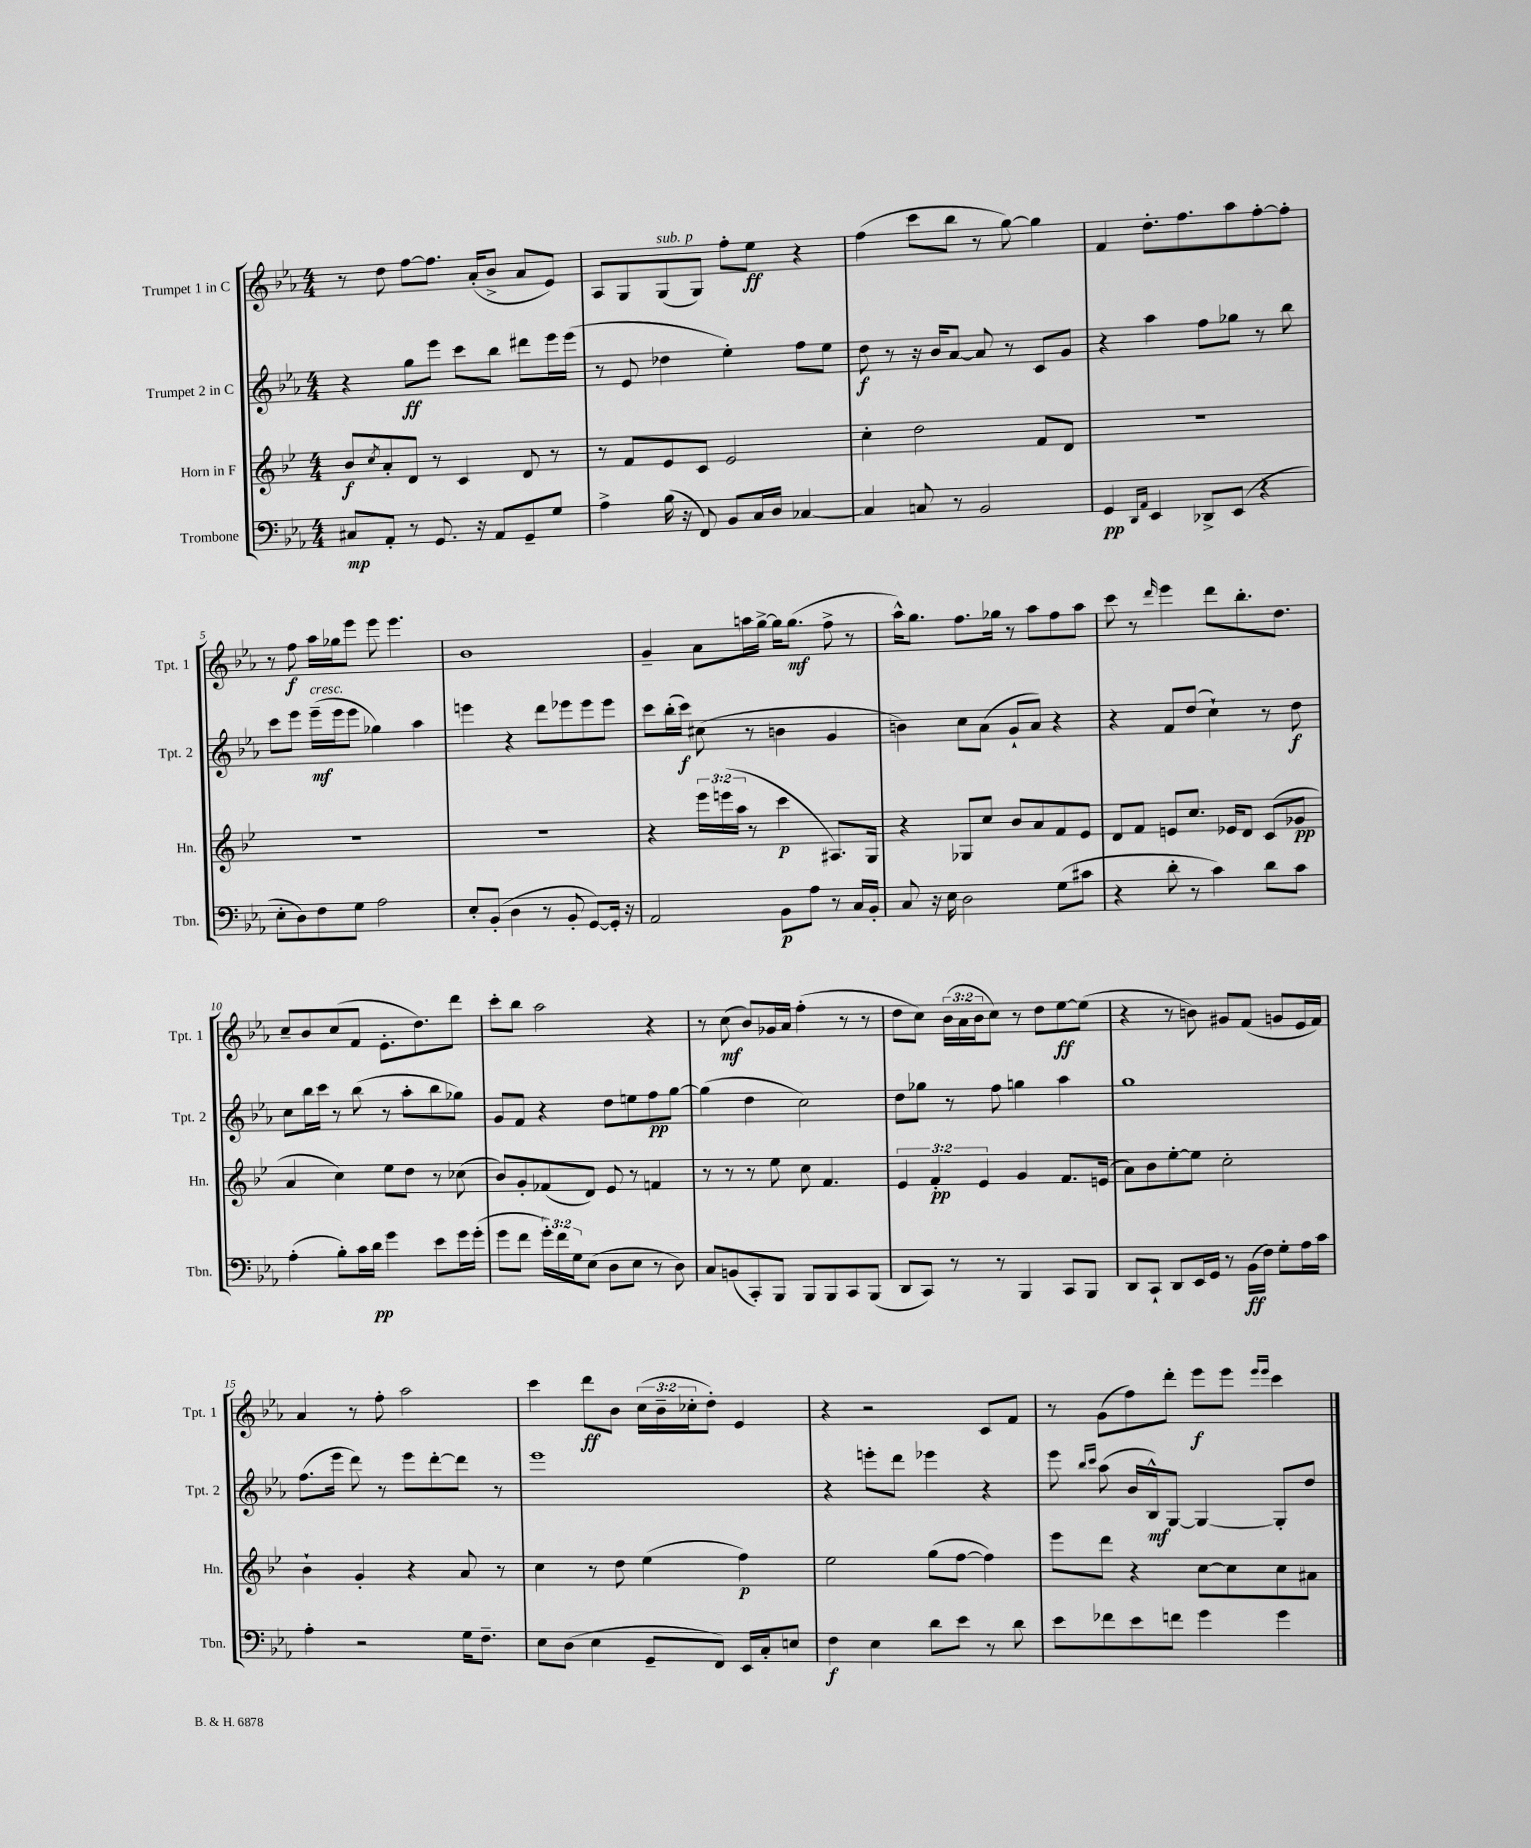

**kern	**kern	**kern	**kern
*staff4	*staff3	*staff2	*staff1
*clefF4	*clefG2	*clefG2	*clefG2
*k[b-e-a-]	*k[b-e-]	*k[b-e-a-]	*k[b-e-a-]
*M4/4	*M4/4	*M4/4	*M4/4
8C#/L	8b-/L	4r	8r
.	8qcc/	.	.
8AA-'/J	8a'/	.	8dd\
8r	8d/J	8gg\L	[8ff\L
8.GG/	8r	8eee-\J	8.ff\]J
.	4c/	8ccc\L	.
16r	.	.	(16a-'/LK
8AA-/L	.	8bb-\J	8b-^/J
8GG~/	8d/	8ddd#\L	8a-/L
8G/J	8r	16eee-\L	8e-/J)
.	.	(16eee-\JJ	.
=	=	=	=
4A-^\	8r	8r	8A-/L
.	8f/L	8e-/	8G/
(16B-\	8e-/	4dd-\	(8G/
16r	.	.	.
8FF/)	8c/J	.	8G/J)
8BB-/L	2e-/	4ee-'\)	8ff'\L
16C/L	.	.	8ee-\J
16D/JJ	.	.	.
[4C-/	.	8ff\L	4r
.	.	8ee-\J	.
=	=	=	=
4C-/]	4cc'\	8dd\	(4ff\
.	.	8r	.
8C/	2dd\	16r	8ccc\L
.	.	16b-/LK	.
8r	.	[8a-/J	8bb-\J
2BB-/	.	8a-/]	8r
.	.	8r	[8gg\)
.	8f/L	8c/L	4gg\]
.	8d/J	8g/J	.
=	=	=	=
4GG/	1r	4r	4f/
16qqDD/LL	.	.	.
16qqAA-/JJ	.	.	.
4EE-/	.	4aa-\	8.dd'\L
.	.	.	8.ff\
8DD-^/L	.	8ff\L	.
(8EE-/J	.	8gg-\J	8aa-\
4r	.	8r	[8ff'\
.	.	8bb-\	8ff'\]J
=	=	=	=
8E-'\L	1r	8ccc\L	8r
8D\)	.	8eee-\J	8ff\
8F\	.	(16eee-~\LL	16aa-\LL
.	.	16eee-\J	16gg-\J
8G\J	.	8eee-\J	8eee-\J
2A-\	.	4gg-\)	8eee-\
.	.	.	4.eee-\
.	.	4aa-\	.
=	=	=	=
8E-'/L	1r	4eee\	1b-
(8BB-'/J	.	.	.
4D\	.	4r	.
8r	.	8ddd\L	.
8BB-'/	.	8eee-\	.
[8GG/L)	.	8eee-\	.
16GG'/]Jk	.	8eee-\J	.
16r	.	.	.
=	=	=	=
2AA-/	4r	8ccc\L	4g~/
.	.	(16bb-'\L	.
.	.	16ccc\JJ)	.
.	24eee-\LL	(8cc#\	8a-\L
.	(24eee\	.	.
.	24aa\JJ	.	.
.	8r	8r	16aa\L
.	.	.	[16gg^\JJ
8BB-\L	4ccc\	4b\	16gg\]LK
.	.	.	(8.gg\J
8A-\J	.	.	.
8r	8.A#/L)	4g/	8ff^\
16C/LL	.	.	8r
16BB-'/JJ	16G/Jk	.	.
=	=	=	=
8C/	4r	4b\)	16aa-^^\LK)
.	.	.	8.gg\J
16r	.	.	.
16E-\	.	.	.
2D\	8G-/L	8cc\L	8.ff\L
.	8cc/J	(8a-\J	.
.	.	.	16gg-\Jk
.	8b-/L	8g`/L	8r
.	8a/	8a-/J)	8aa-\L
(8G\L	8f/	4r	8ff\
8c#\J	8e-/J	.	8aa-\J
=	=	=	=
4r	8d/L	4r	8ccc\
.	8f/J	.	8r
.	.	.	16qqddd/
8d'\	8e/L	8f/L	4eee-\
8r	8.cc/J	(8dd/J	.
4c\)	.	4cc`\)	8ddd\L
.	16e-/LK	.	.
.	8d/J	.	8.bb-'\
8d\L	(8c/L	8r	.
.	.	.	8.dd\J
8c\J	8g-/J	8dd\	.
=	=	=	=
(4A-'\	4a/	8cc\L	8cc~/L
.	.	16bb-\L	8b-/
.	.	16ccc\JJ	.
8B-'\L)	4cc\)	8r	(8cc/
16c\L	.	(8bb-\	8f/J
16d\JJ	.	.	.
4g\	8ee-\L	8r	8.e-'\L
.	8dd\J	8aa-'\L	.
.	.	.	8.dd\)
8e-\L	8r	8bb-\	.
16g\L	(8cc-\	8gg-\J)	8ddd\J
(16g'\JJ	.	.	.
=	=	=	=
8g\L	8b-/L)	8g/L	8ccc'\L
8f\J	8g'/	8f/J	8bb-\J
24g'\LL)	(8f-/	4r	2aa-\
24f\	.	.	.
24G\J	.	.	.
(8E-\J	8d/J)	.	.
8D\L	8e-/	8dd\L	.
8E-\J	8r	8ee\	.
8r	4f/	8ff\	4r
8D\)	.	[8gg\J	.
=	=	=	=
8C/L	8r	(4gg\]	8r
(8BB/	8r	.	(8cc\
8CC'/)	8r	4dd\	8b-/L)
8BBB-/J	8ee-\	.	16g-/L
.	.	.	16a-/JJ
8BBB-/L	8cc\	2cc\)	(4ff'\
8BBB-/	4.f/	.	.
8CC/	.	.	8r
(8BBB-/J	.	.	8r
=	=	=	=
8DD/L	6e-/	8dd\L	8dd\L
8CC/J)	.	8gg-\J	8cc\J)
.	6f'/	.	.
8r	.	8r	(24b-\LL
.	.	.	24a-\
.	6e-/	.	24b-\J
8r	.	8ff\	8cc\J)
4BBB-/	4g/	4gg\	8r
.	.	.	8dd\L
8CC/L	8.f/L	4aa-\	[8ee-\
8BBB-/J	.	.	(8ee-\]J
.	(16e/Jk	.	.
=	=	=	=
8DD/L	8a\L)	1gg	4r
8CC`/J	8b-\	.	.
8DD/L	[8ee-'\	.	8r
16EE-/L	8ee-\]J	.	8b\)
16GG/JJ	.	.	.
8r	2cc'\	.	8g#/L
(16BB-\LL	.	.	(8f/J
16F\JJ)	.	.	.
8G'\L	.	.	8g/L
16A-\L	.	.	16e-/L
16c\JJ	.	.	16f/JJ)
=	=	=	=
4A-'\	4b-`\	(8.ff\L	4a-/
.	.	16eee-\Jk	.
2r	4g'/	8ddd\)	8r
.	.	8r	8ff'\
.	4r	8eee-\L	2aa-\
.	.	[8ddd'\	.
16G\LK	8a/	8ddd\]J	.
8.F~\J	.	.	.
.	8r	8r	.
=	=	=	=
8E-\L	4cc\	1eee-	4ccc\
(8D\J	.	.	.
4E-\	8r	.	8ddd\L
.	8dd\	.	8b-\J
8GG~/L	(4ee-\	.	(24cc\LL
.	.	.	24b-~\
.	.	.	24cc-'\J
8FF/J)	.	.	8dd'\J)
16EE-/LL	4ff\)	.	4e-/
16C'/J	.	.	.
8E/J	.	.	.
=	=	=	=
4F\	2ee-\	4r	4r
4E-\	.	8eee'\L	2r
.	.	8ddd\J	.
8d\L	(8gg\L	4eee-\	.
8e-\J	[8ff\J	.	.
8r	4ff\])	4r	8c/L
8d\	.	.	8f/J
=	=	=	=
8e-\L	8eee-\L	8eee-\	8r
.	.	16qqbb-/LL	.
.	.	16qqccc/JJ	.
8f-\	8ddd\J	(8aa-\	(8g\L
8e-\	4r	16b-/LL	8ff\)
.	.	16B-^^/J)	.
8f\J	.	[8G/J	8ddd'\J
4g\	[8cc\L	4G/_	8eee-\L
.	8cc\]	.	8eee-\J
.	.	.	16qqeee-/LL
.	.	.	16qqeee-/JJ
4g\	8cc\	8G'/]L	4ccc\
.	8a#\J	8dd/J	.
==	==	==	==
*-	*-	*-	*-
